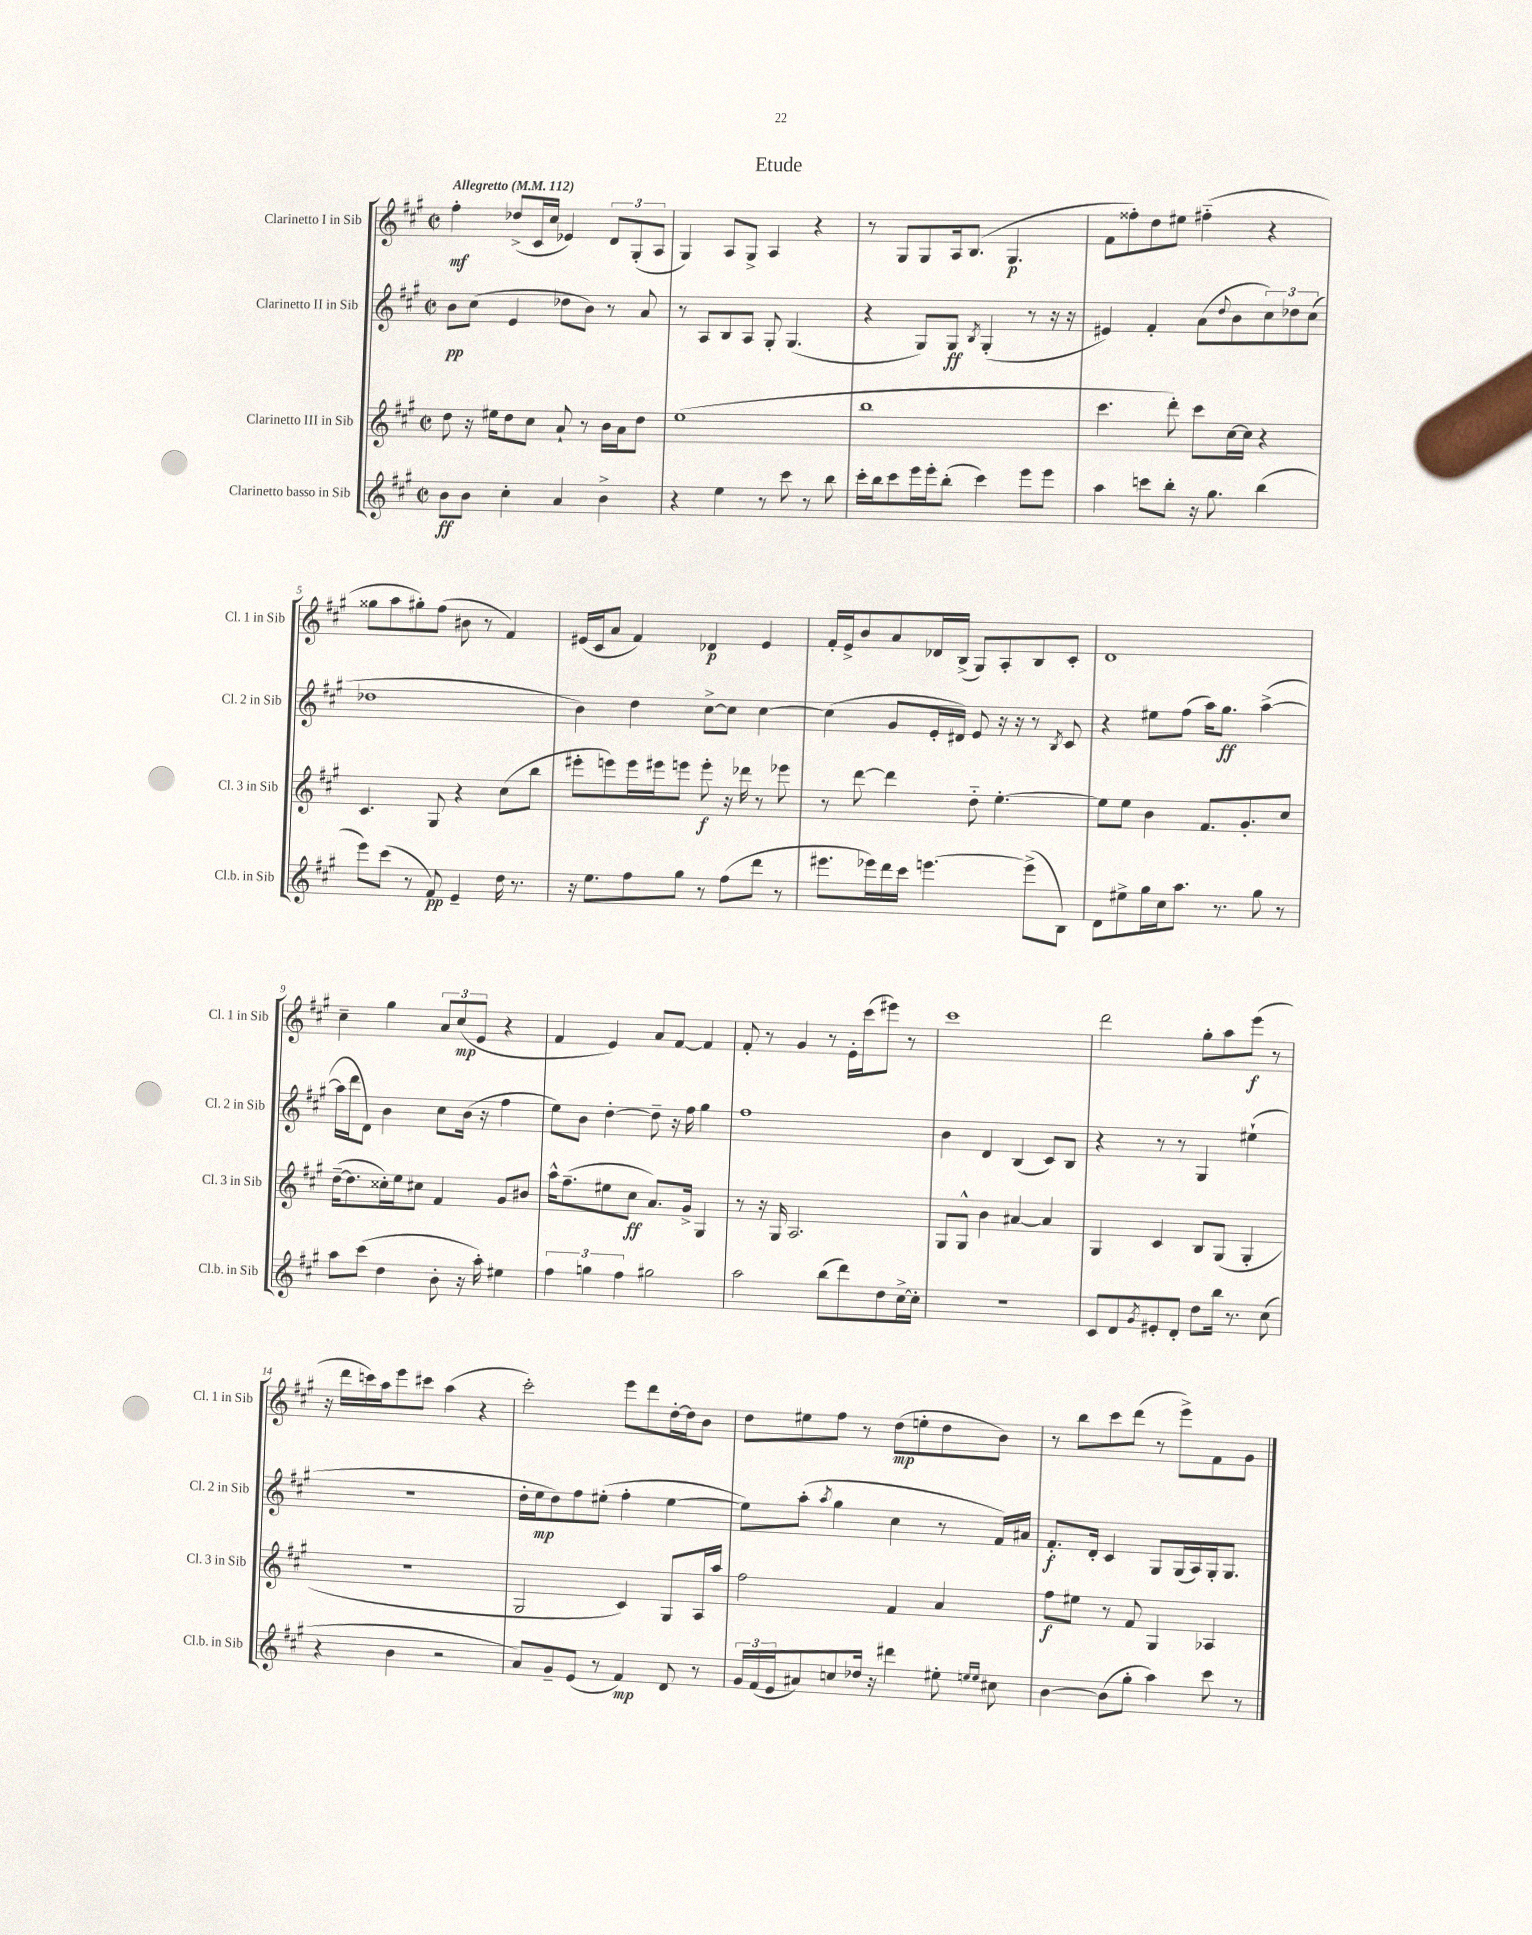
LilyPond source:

\header { title = "Etude" }
<<
\new StaffGroup <<
\new Staff = "s0" \with { instrumentName = "Clarinetto I in Sib" shortInstrumentName = "Cl. 1 in Sib" } {
    \clef treble \key a \major \defaultTimeSignature \time 2/2 \tempo "Allegretto" 4 = 112
    fis''4-.\mf des''8->( cis'16 cis''16 ees'4) \tuplet 3/2 { d'8 gis8-.( a8 } |
    gis4) a8 gis8-> a4 r4 |
    r8 gis8 gis8 a16 b8.( gis4.\p |
    fis'8 fisis''8-.) d''8 eis''8 fis''4-_( r4 |
    gisis''8 a''8 gis''8-.) fis''8( bis'8 r8 fis'4) |
    eis'16( cis'16 a'8 fis'4) des'4\p eis'4 |
    fis'16-. e'16-> b'8 a'8 des'16 b16->( gis8) a8-. b8 cis'8-. |
    d'1 |
    cis''4-- gis''4 \tuplet 3/2 { a'8 cis''8\mp( e'8 } r4 |
    fis'4 e'4) a'8 fis'8~ fis'4 |
    fis'8-. r8 gis'4 r8 e'16-. cis'''16( eis'''8) r8 |
    cis'''1 |
    d'''2 gis''8-. a''8 e'''8\f( r8 |
    r16 d'''16 c'''16) a''16 e'''8 cis'''8 a''4( r4 |
    cis'''2-.) e'''8 d'''8 d''16~-. d''16 b'8 |
    d''8 eis''8 fis''8 r8 d''8\mp( e''8-. d''8 b'8) |
    r8 b''8 cis'''8 d'''8( r8 e'''8->) fis'8 gis'8 \bar "|." |
}
\new Staff = "s1" \with { instrumentName = "Clarinetto II in Sib" shortInstrumentName = "Cl. 2 in Sib" } {
    \clef treble \key a \major \defaultTimeSignature \time 2/2
    b'8\pp cis''8( e'4 des''8 b'8) r8 a'8 |
    r8 a8 b8 a8 gis8-. gis4.( |
    r4 gis8) gis8\ff \acciaccatura { b8 } gis4-.( r8 r16 r16 |
    eis'4) fis'4-. a'8( \appoggiatura { d''8 } b'8 \tuplet 3/2 { cis''8) des''8 cis''8( } |
    des''1 |
    b'4) d''4 cis''8~-> cis''8 cis''4~ |
    cis''4( gis'8 e'16-. dis'16) e'8 r16 r16 r8 \acciaccatura { b8 } cis'8 |
    r4 eis''8 fis''8( a''16) gis''8.\ff a''4~->( |
    a''16 d'''16 d'8) b'4 cis''8 b'16( r16 fis''4 |
    e''8) b'8 d''4~-. d''8-- r16 fis''16 gis''4 |
    fis''1 |
    b'4 d'4 b4( cis'8) b8 |
    r4 r8 r8 gis4 eis''4-!( |
    r1 |
    d''16-. e''16\mp d''8) fis''8 eis''8-.( fis''4-. eis''4~ |
    eis''8) a''8-.( \acciaccatura { a''8 } gis''4 cis''4 r8 fis'16) ais'16 |
    fis'8.-.\f d'16-. cis'4 gis8 gis16( a16) gis16-. gis8. \bar "|." |
}
\new Staff = "s2" \with { instrumentName = "Clarinetto III in Sib" shortInstrumentName = "Cl. 3 in Sib" } {
    \clef treble \key a \major \defaultTimeSignature \time 2/2
    d''8 r16 eis''16 d''8 cis''8 a'8-! r8 b'16 a'16 d''8 |
    e''1( |
    b''1 |
    cis'''4. d'''8-.) cis'''8 cis''16~ cis''16 r4 |
    cis'4. gis8 r4 cis''8( b''8 |
    eis'''8-. e'''8) e'''16 eis'''16 e'''8 e'''8-.\f r16 des'''16 r8 ees'''8 |
    r8 d'''8~ d'''4 d''8-_ e''4.~-. |
    e''8 e''8 b'4 fis'8. gis'8.-. cis''8 |
    d''16~--( d''8. cisis''16-.) e''16 cis''8 fis'4 gis'8 bis'8 |
    a''16-^ fis''8.--( eis''8 cis''8\ff a'8.) gis'16-> gis4 |
    r8 r16 gis16 a2. |
    gis8 gis8-^ b'4 ais'4~ ais'4 |
    gis4 cis'4 b8 gis8( gis4-. |
    r1 |
    gis2 cis'4) gis8 a16 a''16 |
    fis''2 fis'4 a'4 |
    fis''8\f eis''8 r8 fis'8 gis4 aes4 \bar "|." |
}
\new Staff = "s3" \with { instrumentName = "Clarinetto basso in Sib" shortInstrumentName = "Cl.b. in Sib" } {
    \clef treble \key a \major \defaultTimeSignature \time 2/2
    b'8\ff b'8 cis''4-. a'4 b'4-> |
    r4 e''4 r8 cis'''8 r8 b''8 |
    cis'''16-. b''16 cis'''8 e'''16 e'''16-. b''8-.( cis'''4) e'''8 e'''8 |
    a''4 c'''8 b''8-. r16 gis''8. b''4( |
    e'''8) cis'''8( r8 fis'8\pp) e'4-- d''16 r8. |
    r16 e''8. fis''8 gis''8 r8 fis''8( d'''8 r8 |
    eis'''8. ees'''16) d'''16 cis'''16 e'''4.~ e'''8->( b8) |
    d'8 eis''8-> gis''16 cis''16 a''8. r8. gis''8 r8 |
    a''8 cis'''8( d''4 b'8-. r16 a''16-.) eis''4 |
    \tuplet 3/2 { fis''4 g''4 fis''4 } gis''2 |
    a''2 b''8( d'''8) d''8 cis''16~-> cis''16-. |
    R1 |
    cis'8 d'8 \acciaccatura { gis'8 } eis'8-. d'8-. d''8 b''16 r8. cis''8( |
    r4 b'4 r2 |
    a'8) gis'8-- e'8( r8 fis'4\mp) d'8 r8 |
    \tuplet 3/2 { gis'16 fis'16( e'16 } ais'8) c''8 des''16 r16 dis'''4 eis''8-. \grace { e''16 e''16 } cis''8 |
    b'4~ b'8( gis''8-. a''4) cis'''8 r8 \bar "|." |
}
>>
>>
